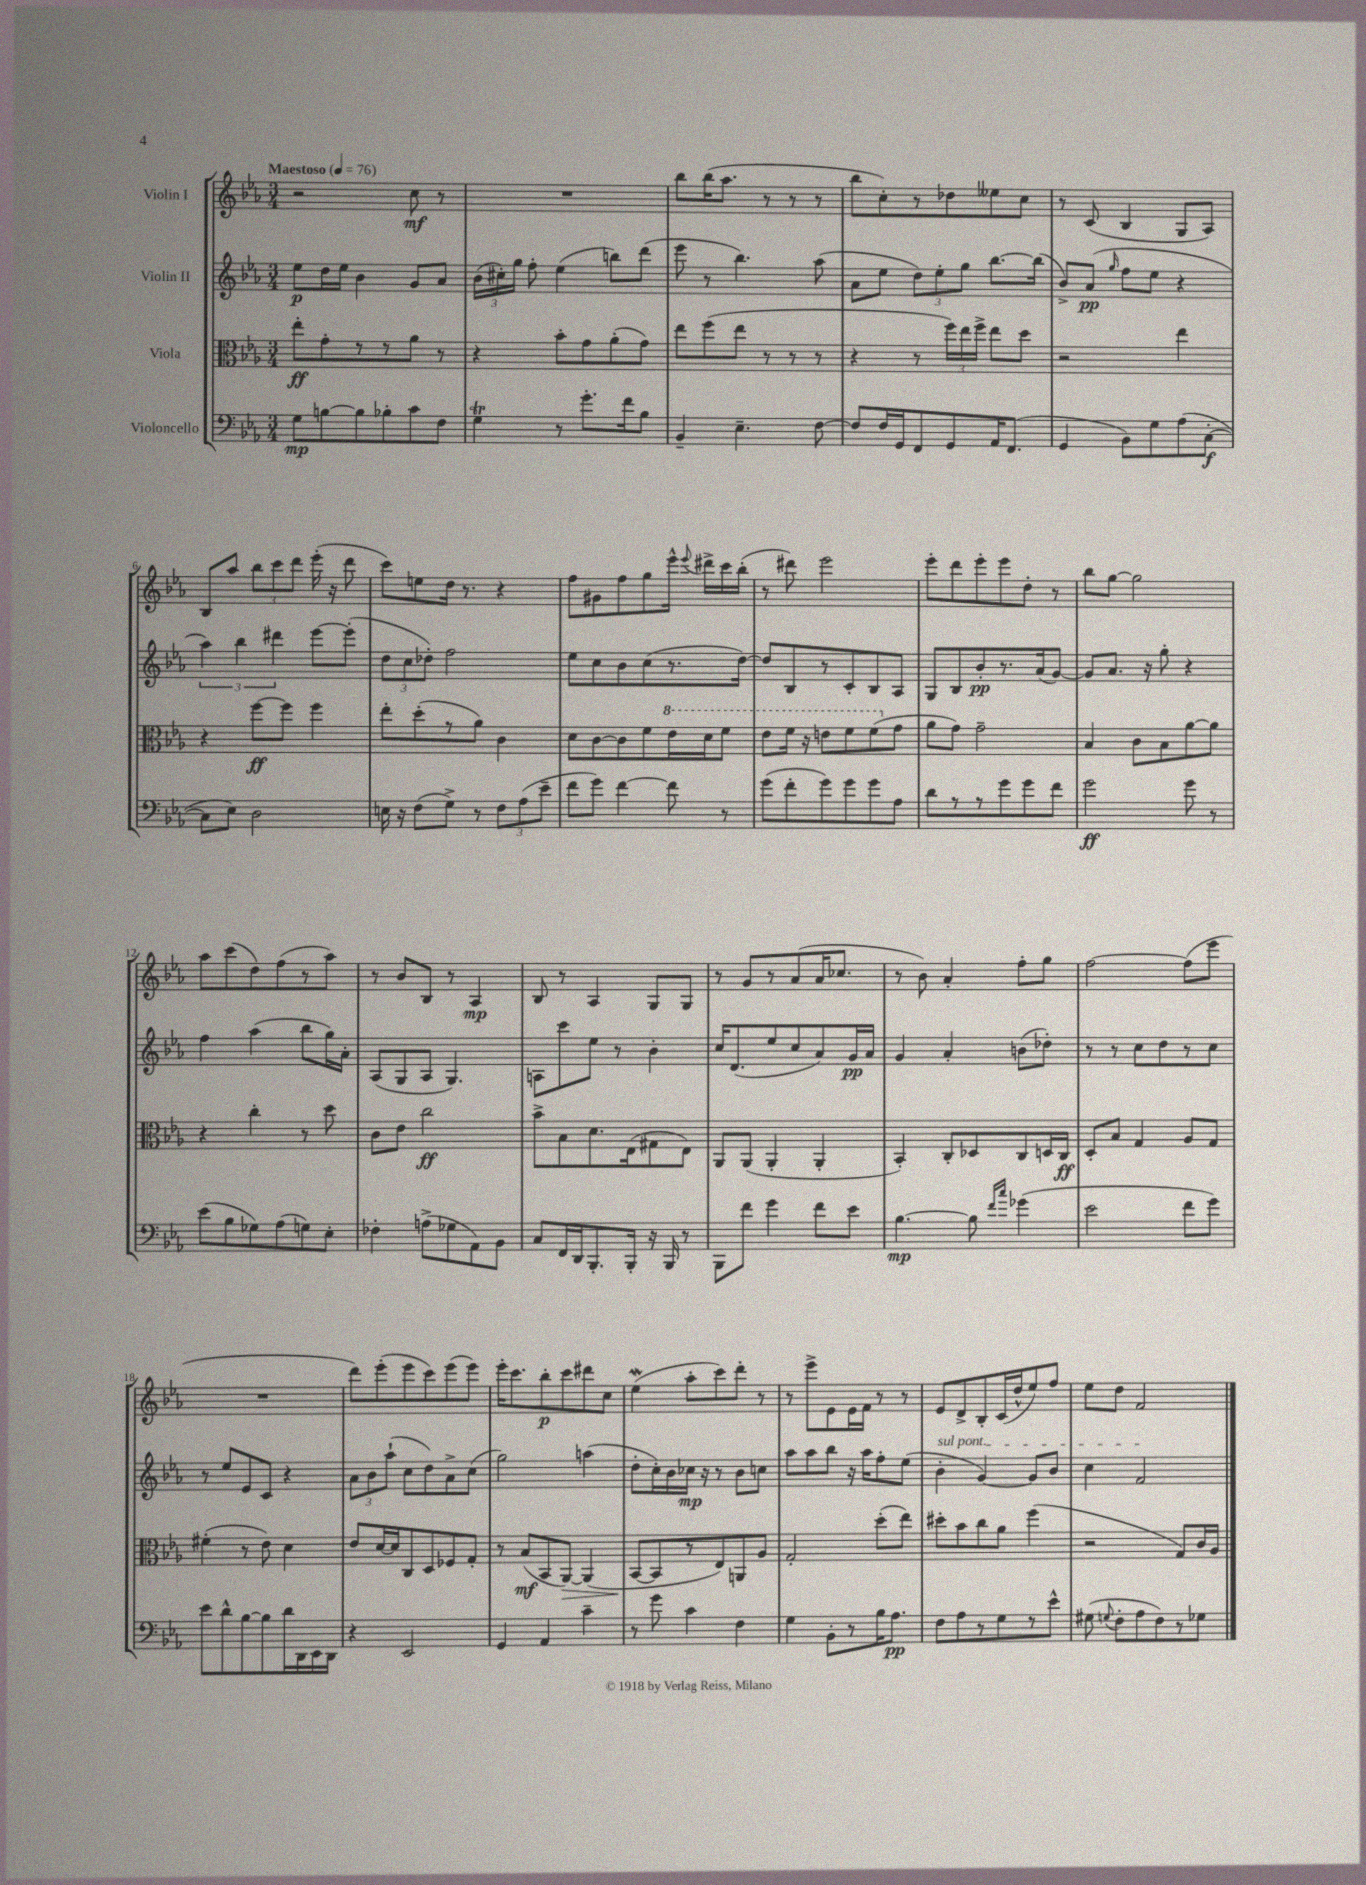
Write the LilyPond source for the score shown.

<<
\new StaffGroup <<
\new Staff = "s0" \with { instrumentName = "Violin I" } {
    \clef treble \key ees \major \numericTimeSignature \time 3/4 \tempo "Maestoso" 4 = 76
    \autoBeamOff r2 c''8\mf r8 |
    R2. |
    bes''8[ bes''16( aes''8.] r8 r8 r8 |
    bes''8[ c''8-.) r8 des''8 eeses''8 c''8] |
    r8 c'8( bes4 g8[ aes8]) |
    bes8[ aes''8] \tuplet 3/2 { bes''8[ c'''8 d'''8] } ees'''16-.( r16 d'''8 |
    c'''8[) e''8 d''16] r8. r4 |
    f''8[ gis'8 f''8 g''8 ees'''16]-^ \appoggiatura { ees'''8 } dis'''16[-> c'''16 bes''16]-.( |
    r8 dis'''8) ees'''2 |
    ees'''8[-. d'''8 ees'''8-. ees'''8 d''8]-. r8 |
    bes''8[ g''8]~ g''2 |
    aes''8[ c'''8( d''8) f''8( r8 aes''8]) |
    r8 bes'8[ bes8] r8 aes4\mp |
    bes8 r8 aes4 g8[ g8] |
    r8 g'8[ r8 aes'8( aes'16 ces''8.] |
    r8 bes'8) aes'4-. f''8[-. g''8] |
    f''2~ f''8[( ees'''8] |
    R2. |
    d'''8[) ees'''8-.( ees'''8 c'''8) ees'''8( ees'''8]) |
    ees'''16[-. c'''8. bes''8-.\p c'''8 dis'''8 c''8] |
    ees''4\mordent( aes''8[-. c'''8) d'''8]-. r8 |
    r8 ees'''8[-> ees'8 ees'16 f'16] r8 r8 |
    ees'8[ d'8-> bes8-. c'16( d''16-^ ees''8) f''8] |
    ees''8[ d''8] f'2 \bar "|." |
}
\new Staff = "s1" \with { instrumentName = "Violin II" } {
    \clef treble \key ees \major \numericTimeSignature \time 3/4
    \autoBeamOff ees''8[\p d''16 ees''16] bes'4 g'8[ aes'8] |
    \tuplet 3/2 { bes'16[( cis''16-.) g''16] } f''8-. ees''4( b''8[) d'''8]( |
    ees'''8 r8 bes''4.) aes''8( |
    aes'8[ ees''8] \tuplet 3/2 { d''8[) ees''8-. g''8] } bes''8.[~ bes''16]( |
    bes'8[->) aes'8]\pp( \grace { g''16 } f''8[ ees''8] r4 |
    \tuplet 3/2 { aes''4) bes''4 dis'''4 } ees'''8[~ ees'''8]-.( |
    \tuplet 3/2 { d''8[ c''8 des''8]-.) } f''2 |
    ees''8[ c''8 bes'8 c''8( r8. d''16]~) |
    d''8[ bes8 r8 c'8-. bes8 aes8] |
    g8[ bes8 bes'8-.\pp r8. aes'16( g'8]~) |
    g'8[ aes'8.] r16 g''8-. r4 |
    f''4 aes''4( bes''8[ g''16) aes'16]-. |
    aes8[( g8 aes8] g4.) |
    a8[ c'''8 ees''8] r8 bes'4-. |
    c''16[ d'8.( ees''8 c''8 aes'8) g'16\pp aes'16] |
    g'4 aes'4-. b'8[( des''8]-.) |
    r8 r8 c''8[ d''8 r8 c''8] |
    r8 ees''8[ ees'8 c'8] r4 |
    \tuplet 3/2 { aes'8[ bes'8 aes''8]-!( } c''8[ d''8) aes'8-> c''8]( |
    g''2) a''4( |
    d''8[-. c''16-.) bes'16 ces''16]\mp r16 r8 bes'8[ c''8] |
    aes''8[ aes''8 bes''8] r16 aes''16[ f''8-. ees''8]( |
    \once \override TextSpanner.bound-details.left.text = \markup { \italic "sul pont." } bes'4-.\startTextSpan g'4~) g'8[ bes'8] |
    c''4 f'2\stopTextSpan \bar "|." |
}
\new Staff = "s2" \with { instrumentName = "Viola" } {
    \clef alto \key ees \major \numericTimeSignature \time 3/4
    \autoBeamOff ees''8[-.\ff g'8-. r8 r8 aes'8] r8 |
    r4 bes'8[-. g'8 aes'8-.( g'8]) |
    ees''8[ f''8( ees''8] r8 r8 r8 |
    r4 r8 \tuplet 3/2 { f''16[) ees''16 f''16]-> } ees''8[ d''8] |
    r2 ees''4 |
    r4 f''8[~\ff f''8] f''4 |
    ees''8[-. d''8-.( r8 aes'8]) c'4 |
    d'8[ c'8~ c'8 f'8 \ottava #1 ees''16 d''16 f''8] |
    ees''8[ f''16] r16 e''8[ f''8 f''8( \ottava #0 g'8] |
    aes'8[ g'8]) g'2-- |
    bes4 c'8[ bes8 aes'8~ aes'8] |
    r4 c''4-. r8 d''8 |
    c'8[ ees'8] c''2\ff |
    bes'8[-> bes8 d'8. ees16( gis8 ees8]) |
    aes,8[ aes,8]( aes,4-. aes,4-. |
    bes,4-.) c8[-. des8 c8 d16 c16]\ff |
    d8[-. bes8] g4 aes8[ g8] |
    fis'4-.( r8 ees'8) d'4 |
    ees'8[ d'16~ d'16 c8 d8 fes8 g8]-. |
    r8 bes8[\mf( bes,8 aes,8]~\>) aes,4( |
    bes,8[~\! bes,8 r8 ees8) a,8 aes8] |
    g2-. d''8[-.( ees''8]) |
    dis''8[-. bes'8 c''8 aes'8] f''4( |
    r2 g8[) c'16 aes16] \bar "|." |
}
\new Staff = "s3" \with { instrumentName = "Violoncello" } {
    \clef bass \key ees \major \numericTimeSignature \time 3/4
    \autoBeamOff g8[\mp b8~ b8 bes8-. c'8 f8] |
    g4\trill r8 g'8.[-. f'16 bes8] |
    bes,4-- ees4.-- f8~ |
    f8[ f16 g,16 f,8 g,8 aes,16 f,8.]( |
    g,4 bes,8[) g8 aes8( c8]~-.\f |
    c8[ ees8]) d2 |
    e16 r16 f8[( g8]->) r8 \tuplet 3/2 { f8[ aes8( ees'8]-- } |
    f'8[ g'8]) f'4~ f'8 r8 |
    g'8[( f'8-. g'8) g'8 g'8 aes8] |
    d'8[ r8 r8 g'8 g'8 f'8] |
    g'2\ff g'8 r8 |
    ees'8[( bes8 ges8) aes8( g8) ees8]-. |
    fes4-. a8[->( ges8 aes,8) bes,8] |
    c8[ f,16 d,16 bes,,8.-. bes,,16]-. r16 bes,,16 r8 |
    bes,,8[ f'8] g'4 f'8[ ees'8] |
    bes4.~\mp bes8 \grace { f'16[ c''16] } ges'4( |
    ees'2 f'8[ g'8]) |
    ees'8[ d'8-^ bes8~ bes8 d'16 d,16 ees,16 d,16] |
    r4 ees,2 |
    g,4 aes,4 c'4-- |
    r8 g'8 c'4 f4 |
    g4 bes,8[-. r8 bes16 aes8.]\pp |
    f8[ aes8 r8 g8 r8 ees'8]-^ |
    gis8( \appoggiatura { g8 } f8[-. aes8 f8) r8 ges8] \bar "|." |
}
>>
>>
